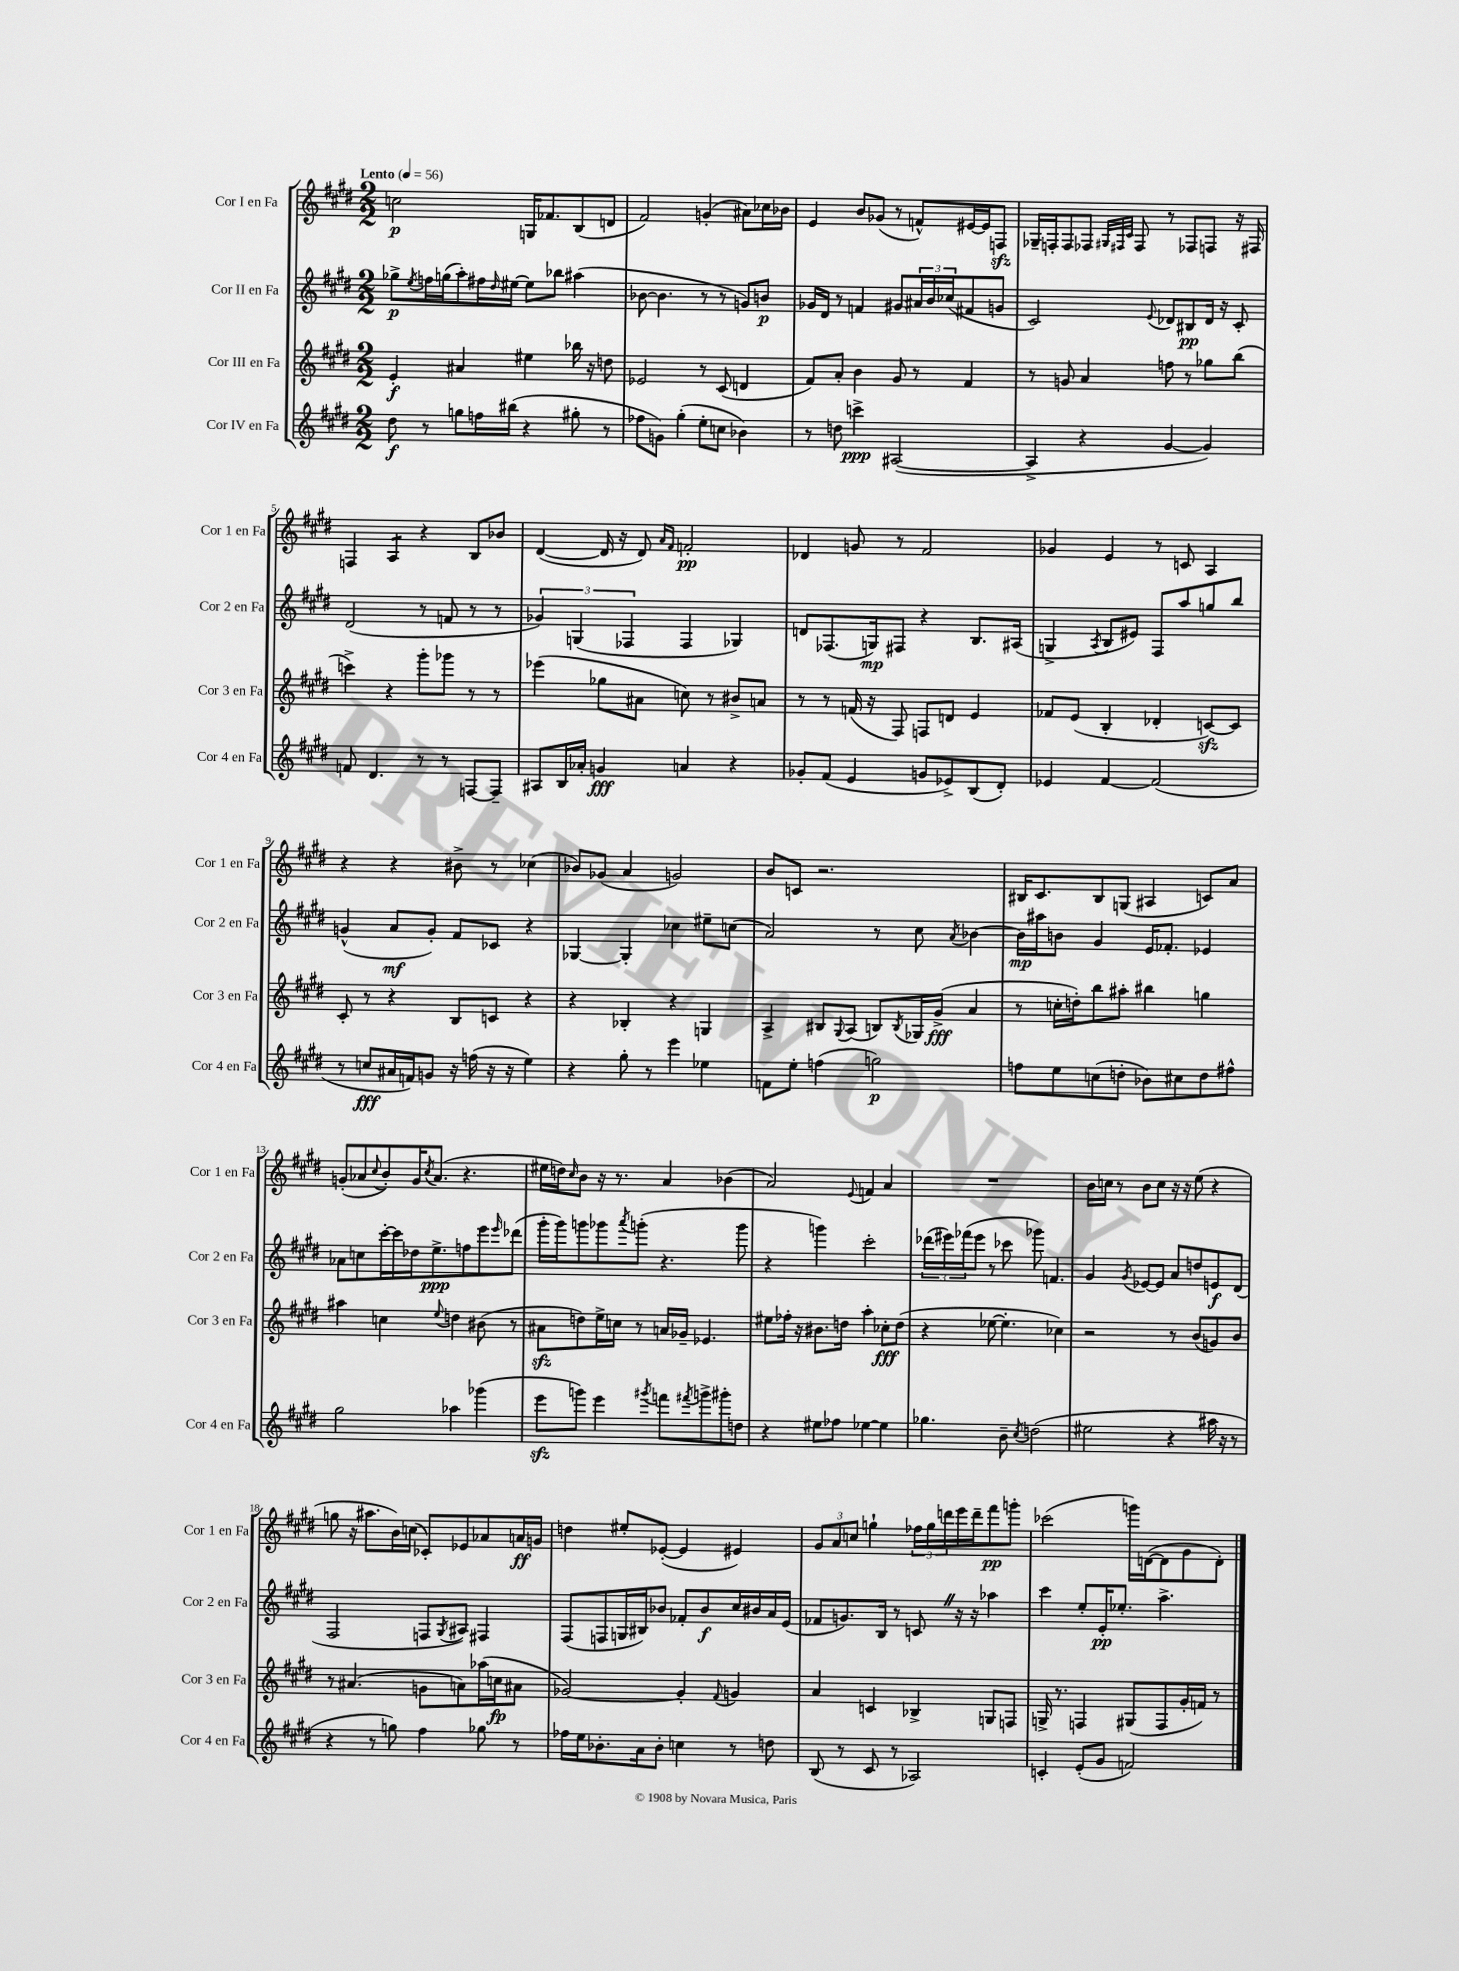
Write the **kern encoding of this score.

**kern	**kern	**kern	**kern
*staff4	*staff3	*staff2	*staff1
*clefG2	*clefG2	*clefG2	*clefG2
*k[f#c#g#d#]	*k[f#c#g#d#]	*k[f#c#g#d#]	*k[f#c#g#d#]
*M2/2	*M2/2	*M2/2	*M2/2
*MM56	*MM56	*MM56	*MM56
8dd#	4e'	8gg-^	2cc
.	.	8qee	.
8r	.	16ff	.
.	.	(16gg	.
8gg	4a#	8aa')	.
16ff	.	16ff#	.
.	.	16qqdd#	.
(16bb#	.	[16ee#	.
4r	4ee#	8ee#]	16G
.	.	.	8.f-
.	.	8bb-	.
8gg#'	16bb-	(4aa#	(8B
.	16r	.	.
8r	8dd	.	8d
=	=	=	=
8ff-	2e-	[8b-	2f#)
8g)	.	4.b-]	.
(4gg#'	.	.	.
8ee'	8r	8r	(4g'
8cc	(8c#	8r	.
4b-)	4d	8g)	8a#)
.	.	8b	16cc-
.	.	.	16b-
=	=	=	=
8r	8f#)	16g-	4e
.	.	16d#	.
8dd	8a'	8r	.
4ccc^	4b	4f	8b
.	.	.	(8g-
([2A#	8g#	8g#	8r
.	8r	24a#	8f^^)
.	.	24b	.
.	.	(24cc-	.
.	4f#	8f#	[16e#
.	.	.	16e#]
.	.	8g	8F
=	=	=	=
4A#^]	8r	2c#)	16G-~
.	.	.	16F'
.	8g	.	8F
4r	4a	.	8F-
.	.	.	32qqG#
.	.	.	32qqF#
.	.	.	32qqc#
.	.	.	8F#
.	.	8qqe	.
[4g#	8ff	8d-	8r
.	8r	8B#	8F-
4g#])	8gg-	16d-	8F
.	.	16r	.
.	(8bb	8c#'	16r
.	.	.	16F#
=	=	=	=
8f	4ccc^)	(2d#	4F
4.d#	.	.	.
.	4r	.	4A
8r	8ggg#'	8r	4r
8r	8ggg-	8f	.
[8F	8r	8r	8B
8F~]	8r	8r	8b-
=	=	=	=
8A#	(4eee-	6g-)	([4d#
16B	.	.	.
.	.	(6G	.
16a-'	.	.	.
4g	8gg-	.	16d#]
.	.	.	16r
.	.	6F-	.
.	8a#	.	8d#)
.	.	.	16qqa
.	.	.	16qqf#
4a	8cc)	4F-	2f'
.	8r	.	.
4r	8b#^	4G-)	.
.	8a	.	.
=	=	=	=
8g-'	8r	8d	4d-
(8f#	8r	(8.F-	.
4e	(16f	.	8g
.	16r	16G)	.
.	8F#)	8F#	8r
8g	8F	4r	2f#
8e-^)	8d	.	.
(8B	4e	8.B	.
8d#')	.	.	.
.	.	(16A#	.
=	=	=	=
4e-	8f-	4G^	4g-
.	(8e	.	.
.	.	8qA	.
[4f#	4B'	8B	4e
.	.	8e#)	.
(2f#]	4d-'	8F#	8r
.	.	8aa	8c
.	[8c)	8gg	4A
.	8c]	8bb	.
=	=	=	=
8r	8c#'	(4g^^	4r
8cc	8r	.	.
16a#	4r	8a	4r
16f)	.	.	.
8g	.	8g')	.
16r	8B	8f#	8b#^
(16ff	.	.	.
16r	8c	8c-	8r
16r	.	.	.
4ee)	4r	4r	(4cc-
=	=	=	=
4r	4r	[4G-	8b-)
.	.	.	(8g-
8gg#'	4B-'	4G-']	4a
8r	.	.	.
4eee	4r	4cc-	2g)
4ee-	4G	8ee#~	.
.	.	(8cc	.
=	=	=	=
8f	4A^	2a)	8b
8ee'	.	.	8c
(4ff	8B#	.	2.r
.	8qqG#	.	.
.	(8A	.	.
2gg)	8B)	8r	.
.	8qB	.	.
.	16G-	8cc#	.
.	(16g#^	.	.
.	.	8qa	.
.	4a	[4b-	.
=	=	=	=
8ff	8r	16b-]	16B#
.	.	16aa#	8.c#
8ee	16cc'	8b	.
.	16dd')	.	.
(8cc	8bb	4g#	8B#
8dd'	8aa#'	.	(8G
8b-)	4bb#	16e	4A#
.	.	8.f-'	.
8cc#	.	.	.
8dd	4gg	4e-	8c)
8ff#^^	.	.	8a
=	=	=	=
2gg#	4aa#	8a-	(8g'
.	.	8cc	8a-
.	.	.	8qqcc#
.	4cc	[16ccc#'	8b')
.	.	16ccc#]	.
.	.	16dd-	16g
.	.	.	8qcc#
.	.	8.ee^	(8.a-
.	8qqee	.	.
4aa-	4dd	.	.
.	.	8ff	4.r
(4ggg-	(8b#	8eee	.
.	.	16qqeee	.
.	8r	(8ddd-	.
=	=	=	=
8eee	8a#	16ggg#'	16ee#
.	.	16ggg#)	16dd)
.	.	.	16qqcc#
8ggg)	8dd)	8ggg	8b
4eee	16ee^	8ggg-	16r
.	16cc	.	8.r
.	.	8qaaa	.
.	8r	(8ggg'	.
8qggg#	.	.	.
8fff	16a	4.r	4a
.	16g-~	.	.
8qfff#	.	.	.
8ggg^	4.e-	.	.
8ggg#'	.	.	(4b-
8dd	.	8ggg	.
=	=	=	=
4r	8ee#	4r	2a)
.	16ff-'	.	.
.	16r	.	.
8ee#	8.b#	4ggg)	.
8ff-	.	.	.
.	16dd	.	.
.	.	.	8qqe
[4ee-	4aa'	2ccc#'	4f
4ee-]	8cc-'	.	4a
.	(8dd	.	.
=	=	=	=
4.gg-	4r	(24ddd-	1r
.	.	24eee#)	.
.	.	(24fff-	.
.	.	8eee#	.
.	[8ee-	8r	.
8b~	4.ee-']	8ccc-	.
8qcc#	.	.	.
(2dd	.	8ggg-)	.
.	.	4.f	.
.	4cc-)	.	.
=	=	=	=
2ee#	2r	4g#	16b
.	.	.	16cc
.	.	.	8r
.	.	8qg#	.
.	.	[8e-	8b
.	.	8e-]	8cc
4r	8r	8a	16r
.	.	.	16r
.	(8b	8dd	(8ee
16aa#	8g)	8e	4r
16r	.	.	.
8r	8b	(8d#	.
=	=	=	=
4r	8r	2F#	8gg
.	(4.a#	.	16r
.	.	.	8.aa#
8r	.	.	.
8gg)	.	.	16b)
.	.	.	(16cc
4ff#	8g	8F	8c-')
.	.	8qG#	.
.	8a)	8A#)	8e-
8gg-	(16aa-	4F#	8a-
.	16cc	.	.
8r	8a#	.	16a
.	.	.	16g
=	=	=	=
16ff-	[2g-)	(8F#	4dd
16ee	.	.	.
8.b-'	.	8F	.
.	.	16G	8ee#'
16a	.	16B#)	.
8b-'	.	8b-	([8e-'
4cc	4g-']	8f-'	4e-]
.	.	8b-	.
.	8qqf#	.	.
8r	4g	16cc#	4e#)
.	.	16b#	.
8dd	.	16a	.
.	.	(16e	.
=	=	=	=
(8B	4a	8f-	12g#
.	.	.	12a
8r	.	8.g)	.
.	.	.	12cc
8c#	4c	.	4gg`
.	.	16B	.
8r	.	8r	.
2A-)	4B-^	8c	24ff-
.	.	.	24gg
.	.	.	24ddd
.	.	16r	16eee
.	.	16r	16ddd~
.	8G	4aa-	8fff#
.	8F	.	8ggg'
=	=	=	=
4c'	16G^	4ccc#	(2ccc-
.	8.r	.	.
(8e'	4F	8ee'	.
8g#	.	16e'	.
.	.	8.ee-'	.
2f)	(8G#	.	16ggg)
.	.	.	([16d
.	8F	4.aa^	8d]
.	16g#'	.	8g#
.	16f)	.	.
.	8r	.	8d')
==	==	==	==
*-	*-	*-	*-
